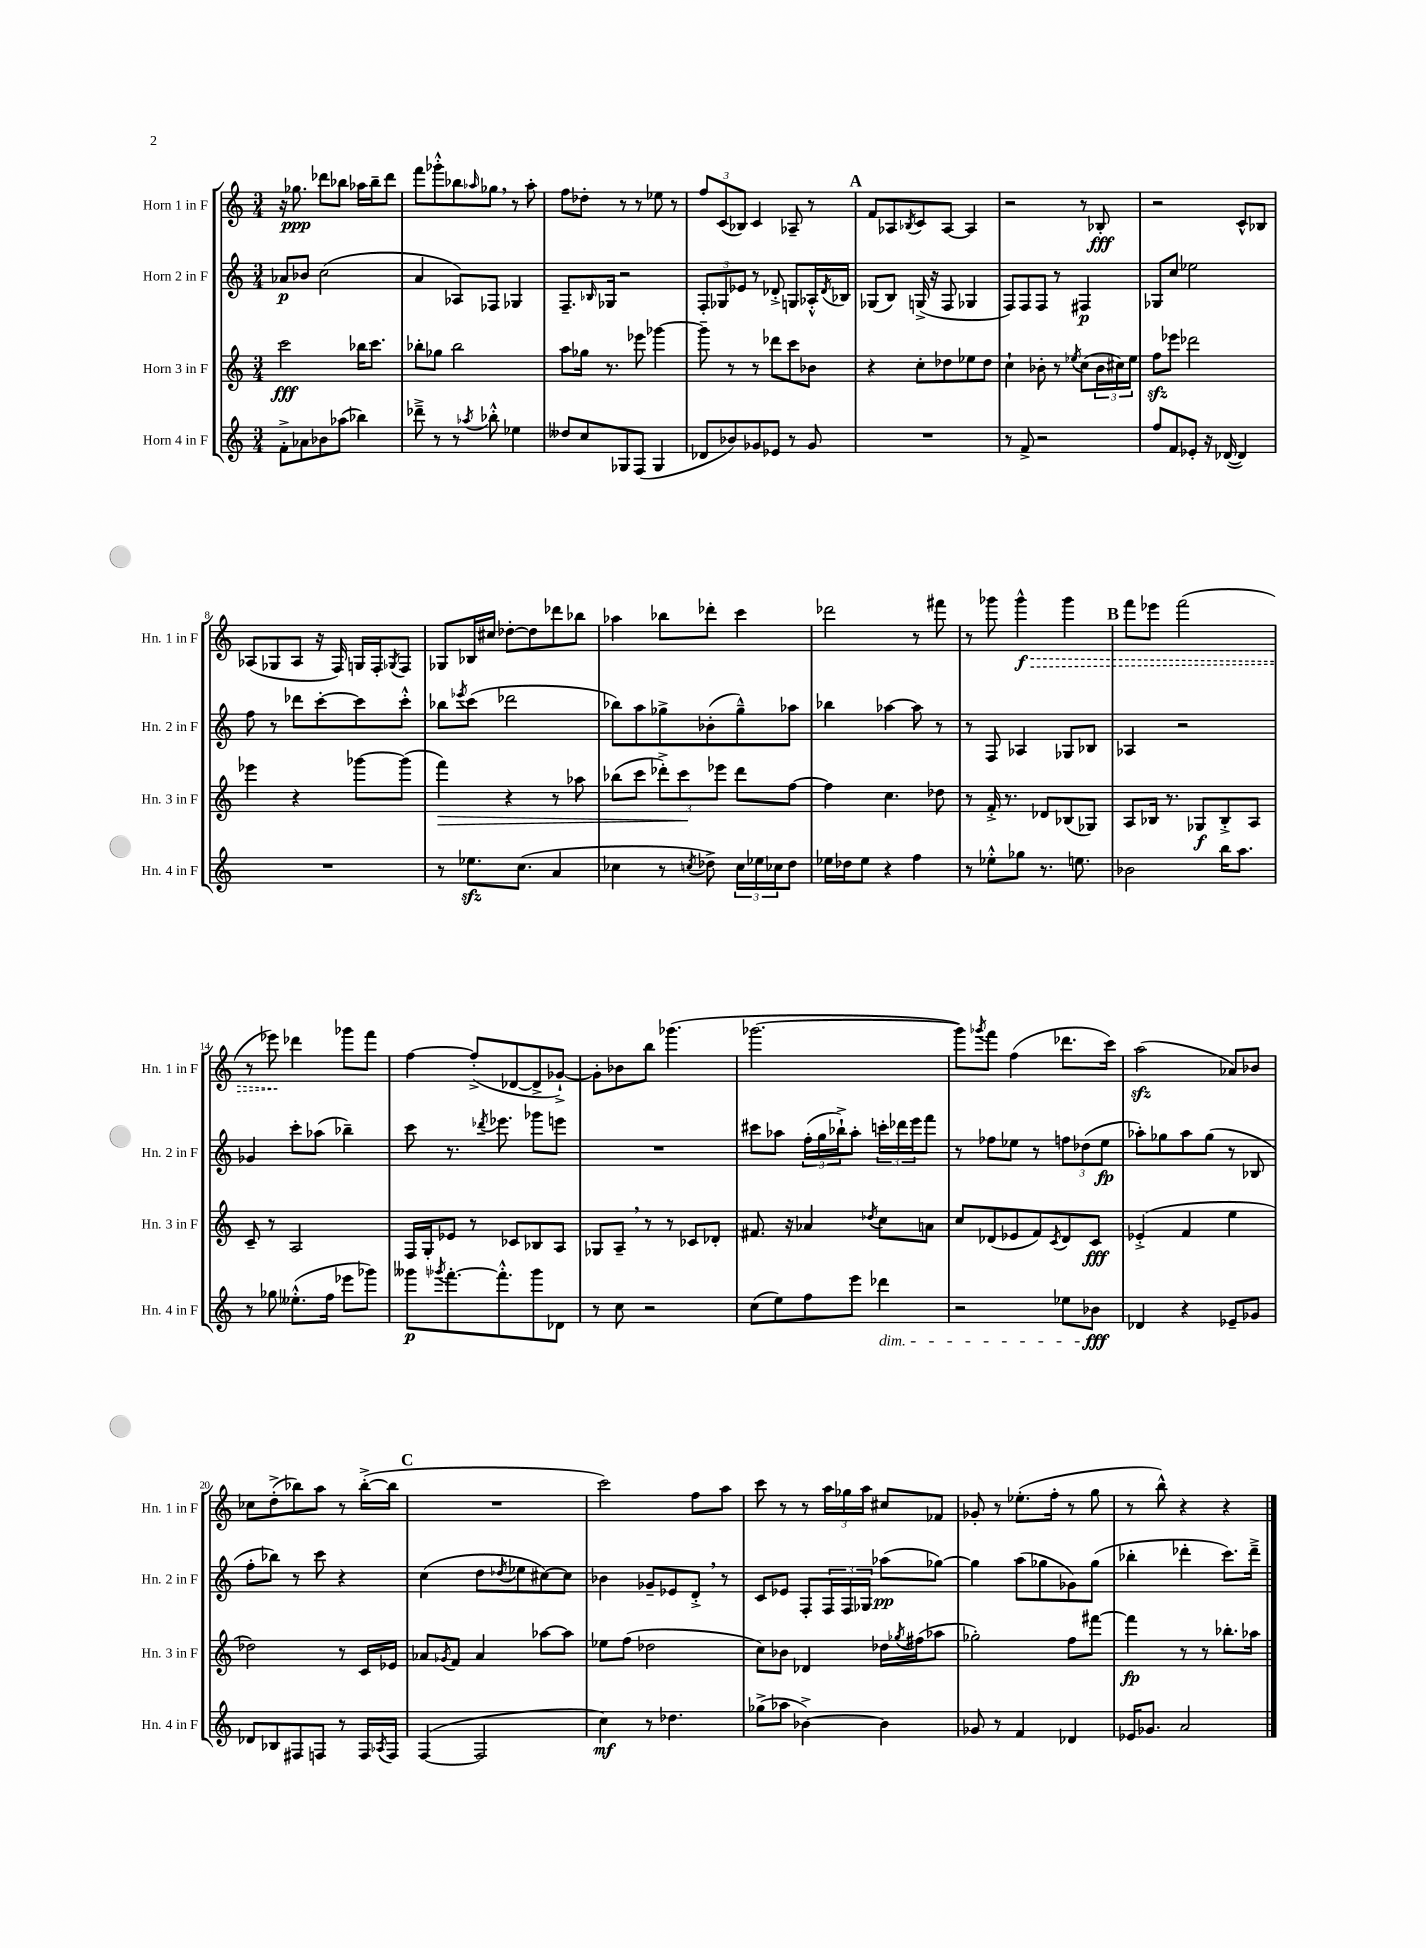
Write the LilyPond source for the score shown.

<<
\new StaffGroup <<
\new Staff = "s0" \with { instrumentName = "Horn 1 in F" shortInstrumentName = "Hn. 1 in F" } {
    \clef treble \key c \major \numericTimeSignature \time 3/4
    r16 ges''8.\ppp des'''8 bes''8 aes''16 bes''16-- des'''8 |
    f'''8 ges'''8-.-^ bes''8 \grace { aes''16 } ges''8 \breathe r8 aes''8-. |
    f''8 des''8-. r8 r8 ees''8 r8 |
    \tuplet 3/2 { f''8 c'8( bes8) } c'4 aes8-- r8 |
    \mark \markup { \bold "A" } f'8 aes8 \acciaccatura { bes8 } c'8 aes8~ aes4 |
    r2 r8 bes8-.\fff |
    r2 c'8-^ bes8 |
    aes8( ges8 aes8 r16 f16) g16 f16-. \acciaccatura { ges8 } f8 |
    ges8 bes16 cis''16 des''8~-. des''8 des'''8 bes''8 |
    aes''4 bes''8 des'''8-. c'''4 |
    des'''2 r8 fis'''8 |
    r8 ges'''8 \once \override Hairpin.style = #'dashed-line ges'''4-^\f\> ges'''4 |
    \mark \markup { \bold "B" } f'''8 ees'''8 f'''2( |
    r8 ees'''8\!) des'''4 ges'''8 f'''8 |
    f''4~ f''8-.->( des'8~ des'8-> ges'8~-!->) |
    ges'8-. bes'8 b''8 ges'''4.( |
    ges'''2.~ |
    ges'''8) \acciaccatura { ges'''8 } f'''8 f''4( des'''8. c'''16) |
    a''2\sfz( aes'8) bes'8 |
    ces''8 d''8-.->( bes''8) a''8 r8 bes''16~-.->( bes''16 |
    \mark \markup { \bold "C" } R2. |
    c'''2) f''8 a''8 |
    c'''8 r8 r8 \tuplet 3/2 { a''16 ges''16 a''16 } cis''8 fes'8 |
    ges'8-. r8 ees''8.-.( f''16-. r8 g''8 |
    r8 b''8-^) r4 r4 \bar "|." |
}
\new Staff = "s1" \with { instrumentName = "Horn 2 in F" shortInstrumentName = "Hn. 2 in F" } {
    \clef treble \key c \major \numericTimeSignature \time 3/4
    aes'8\p bes'8 c''2( |
    a'4 aes8) fes8 ges4 |
    f8.-- \grace { bes16 } ges16 r2 |
    \tuplet 3/2 { f8-. ges8 ees'8 } r8 des'8-.-> g8 aes16-.-^ \acciaccatura { des'8 } bes16 |
    \mark \markup { \bold "A" } ges8( b8) g16->( r16 f8 ges4 |
    f8) f8 f8 r8 fis4\p |
    ges8 c''8 ees''2 |
    f''8 r8 des'''8 c'''8~-. c'''8 c'''8-.-^ |
    bes''8 \acciaccatura { ees'''8 } c'''8( des'''2 |
    bes''8) a''8 ges''8-> bes'8-.( ges''8---^) aes''8 |
    bes''4 aes''4~ aes''8 r8 |
    r8 f8 aes4 ges8 bes8 |
    \mark \markup { \bold "B" } aes4 r2 |
    ges'4 c'''8-. aes''8( bes''4--) |
    c'''8 r8. \acciaccatura { des'''8 } ees'''8. ges'''8 e'''8 |
    R2. |
    cis'''8 aes''8 \tuplet 3/2 { f''16-.( g''16 bes''16-!->) } aes''8-. \tuplet 3/2 { c'''16-. des'''16 e'''16 } f'''8 |
    r8 fes''8 ees''8 r8 \tuplet 3/2 { f''8 des''8( ees''8\fp } |
    aes''8-.) ges''8 aes''8 ges''8( r8 bes8 |
    f''8-. bes''8) r8 c'''8 r4 |
    \mark \markup { \bold "C" } c''4( d''8 \acciaccatura { des''8 } ees''8 cis''8~) cis''8 |
    bes'4 ges'8-- ees'8 d'8-.-> \breathe r8 |
    c'8 ees'8 f8-. \tuplet 3/2 { f16 f16 ges16 } aes''8\pp( ges''8~) |
    ges''4 a''8( ges''8 ges'8) ges''8( |
    bes''4-. des'''4-. c'''8.) des'''16---> \bar "|." |
}
\new Staff = "s2" \with { instrumentName = "Horn 3 in F" shortInstrumentName = "Hn. 3 in F" } {
    \clef treble \key c \major \numericTimeSignature \time 3/4
    c'''2\fff bes''16 c'''8. |
    bes''8-. ges''8 bes''2 |
    a''8 ges''16 r8. ees'''8 ges'''4~ |
    ges'''8-- r8 r8 des'''8 c'''8 bes'8 |
    \mark \markup { \bold "A" } r4 c''8-. des''8 ees''8 des''8 |
    c''4-! bes'8-. r8 \acciaccatura { ees''8 } c''8( \tuplet 3/2 { bes'16 cis''16) ees''16 } |
    f''8\sfz ees'''8 des'''2 |
    ees'''4 r4 ges'''8~ ges'''8( |
    f'''4\>) r4 r8 aes''8 |
    bes''8( c'''8 \tuplet 3/2 { des'''8-.->) c'''8\! ees'''8 } des'''8 f''8~ |
    f''4 c''4. des''8 |
    r8 f'16-.-> r8. des'8 bes8( ges8) |
    \mark \markup { \bold "B" } a8 bes16 r8. ges8\f bes8-.-> a8 |
    c'8-- r8 a2 |
    f16 g16-. ees'8 r8 ces'8 bes8 a8 |
    ges8 a8-- \breathe r8 r8 ces'8 des'8-. |
    fis'8. r16 aes'4 \acciaccatura { des''8 } c''8 a'8 |
    c''8 des'8( ees'8 f'8) \acciaccatura { c'8 } des'8 c'8\fff |
    ees'4-.->( f'4 e''4 |
    des''2) r8 c'16 ees'16 |
    \mark \markup { \bold "C" } aes'8 \acciaccatura { ges'8 } f'8 aes'4 aes''8~ aes''8 |
    ees''8 f''8( des''2 |
    c''8) bes'8 des'4 des''16 \acciaccatura { ges''8 } fis''16( aes''8 |
    ges''2-.) f''8 fis'''8~ |
    fis'''4\fp r8 r8 bes''8.-. aes''16 \bar "|." |
}
\new Staff = "s3" \with { instrumentName = "Horn 4 in F" shortInstrumentName = "Hn. 4 in F" } {
    \clef treble \key c \major \numericTimeSignature \time 3/4
    f'8-.-> aes'8 bes'8 aes''8( bes''4) |
    des'''8---> r8 r8 \acciaccatura { aes''8 } bes''8-.-^ ees''4 |
    deses''8 c''8 ges8 f8( ges4 |
    des'8 bes'8) ges'8 ees'8 r8 ges'8 |
    \mark \markup { \bold "A" } R2. |
    r8 f'8-> r2 |
    f''8 f'8 ees'8-. r16 des'16~( des'4) |
    R2. |
    r8 ees''8.\sfz c''8.( a'4 |
    ces''4 r8 \acciaccatura { c''8 } des''8->) \tuplet 3/2 { c''16 ees''16 ces''16 } des''8 |
    ees''16 des''16 ees''8 r4 f''4 |
    r8 ees''8-.-^ ges''8 r8. e''8. |
    \mark \markup { \bold "B" } bes'2 b''16 a''8. |
    r8 ges''8 eeses''8.-.-^( f''16 ees'''8 ges'''8) |
    geses'''8\p \acciaccatura { ges'''8 } f'''8.~-. f'''8.-.-^ ges'''8 des'8 |
    r8 c''8 r2 |
    c''8( e''8) f''8 e'''8 des'''4\dim |
    r2 ees''8 bes'8\fff\! |
    des'4 r4 ees'8-- ges'8 |
    des'8 bes8 fis8 f8 r8 f16 \acciaccatura { aes8 } f16 |
    \mark \markup { \bold "C" } f4~( f2 |
    c''4\mf) r8 des''4. |
    ges''8->( aes''8 bes'4~->) bes'4 |
    ges'8 r8 f'4 des'4 |
    ees'16 ges'8. a'2 \bar "|." |
}
>>
>>
